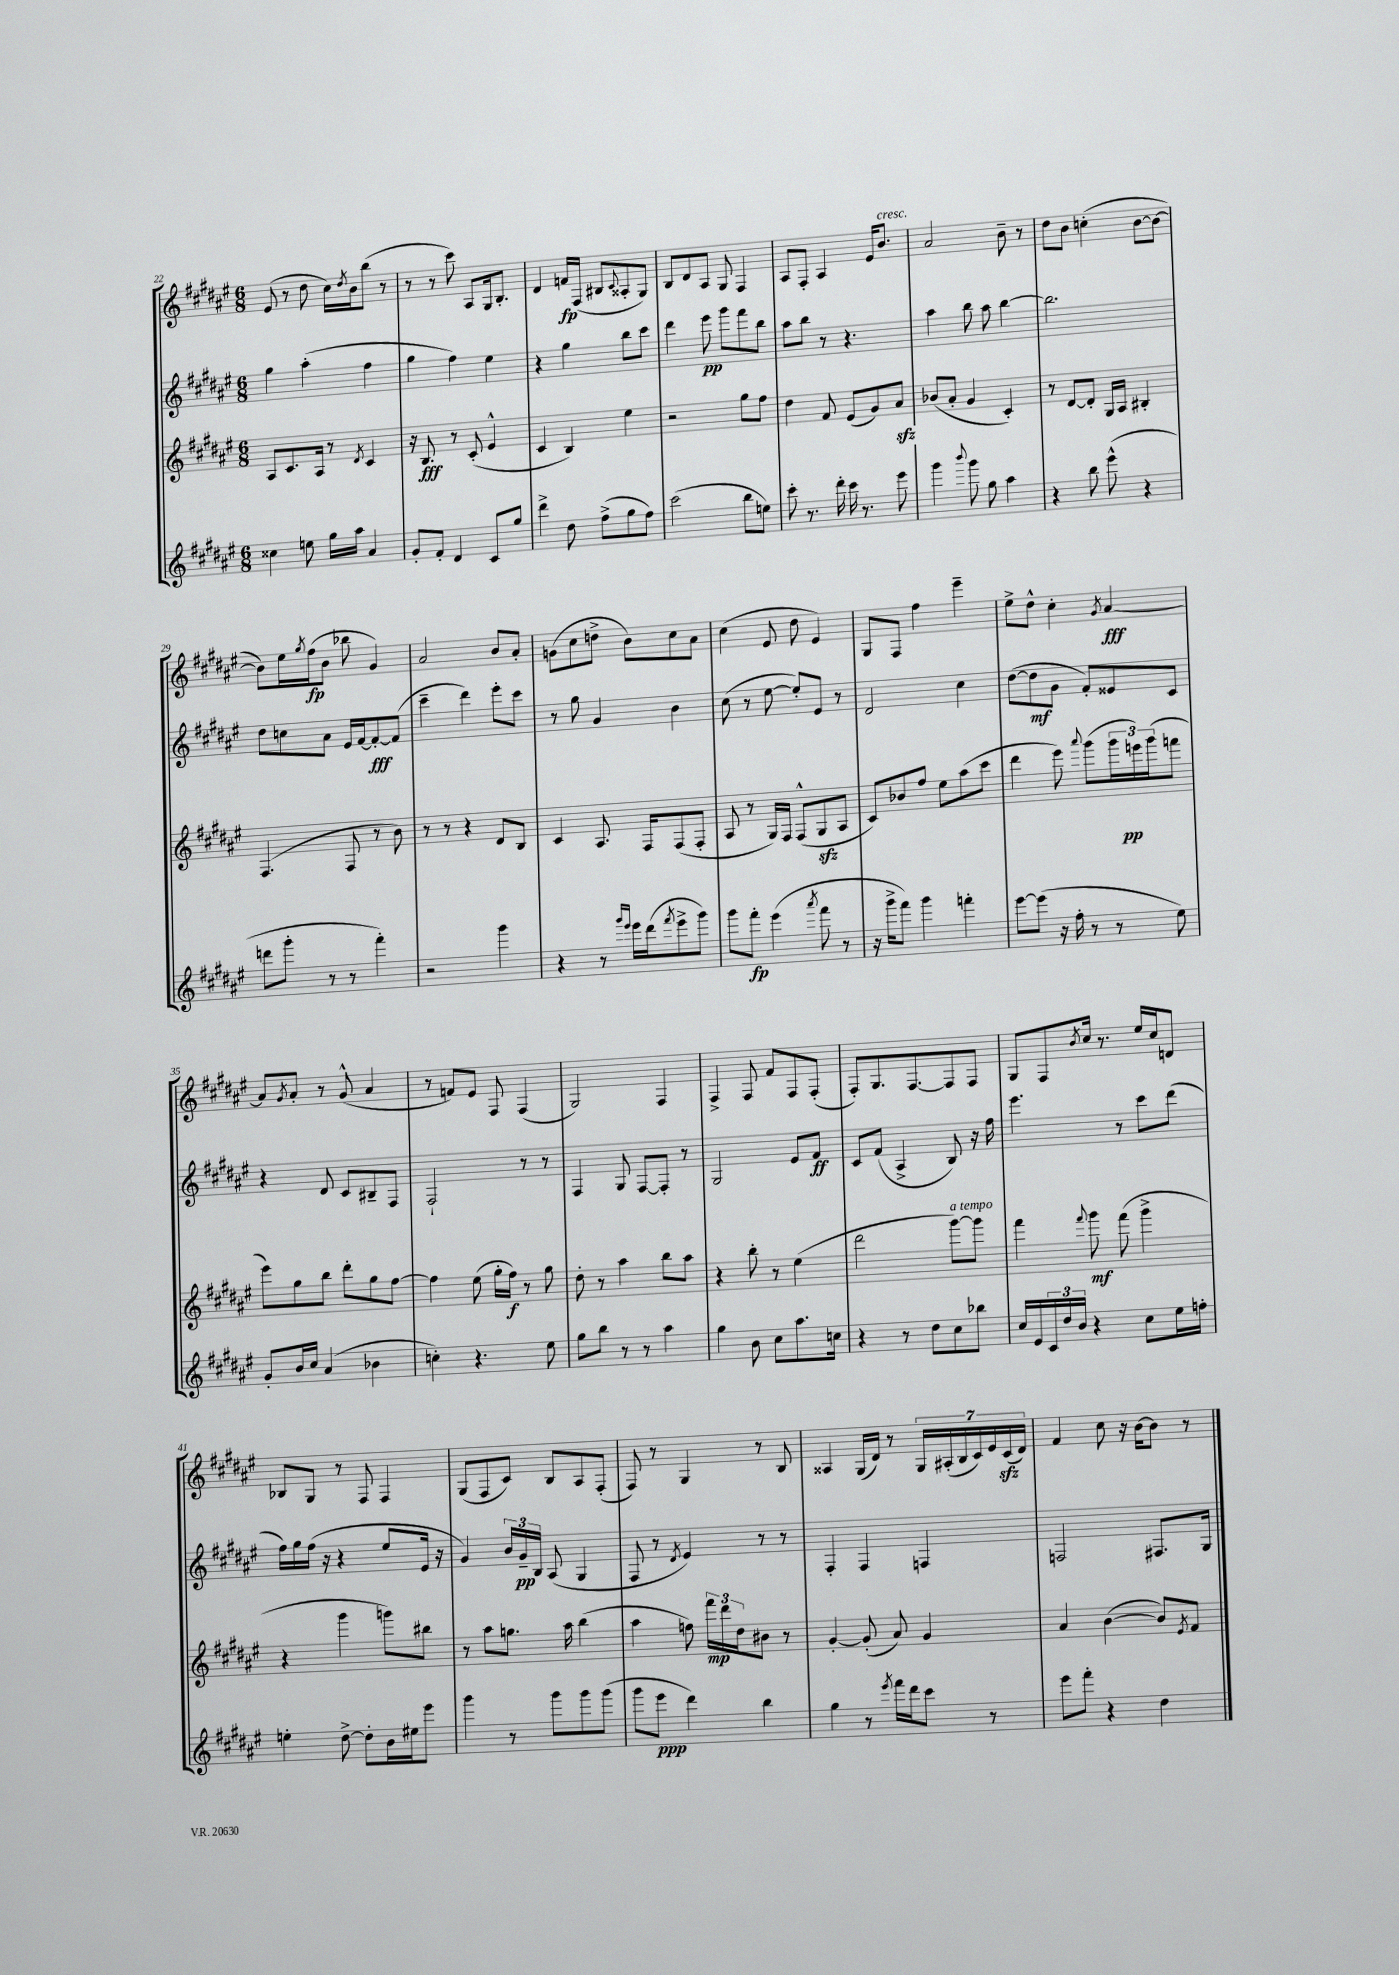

**kern	**dynam	**kern	**dynam	**kern	**dynam	**kern	**dynam
*part4	*part4	*part3	*part3	*part2	*part2	*part1	*part1
*staff4	*staff4	*staff3	*staff3	*staff2	*staff2	*staff1	*staff1
*clefG2	*	*clefG2	*	*clefG2	*	*clefG2	*
*k[f#c#g#d#a#e#]	*	*k[f#c#g#d#a#e#]	*	*k[f#c#g#d#a#e#]	*	*k[f#c#g#d#a#e#]	*
*M6/8	*	*M6/8	*	*M6/8	*	*M6/8	*
=22	=22	=22	=22	=22	=22	=22	=22
4cc##X\	.	8A#/L	.	4gg#\	.	(8e#/	.
.	.	8.c#/	.	.	.	8r	.
8een\	.	.	.	(4aa#'\	.	8dd#\	.
.	.	16A#/Jk	.	.	.	.	.
16gg#\LL	.	8r	.	.	.	16cc#\LL)	.
.	.	.	.	.	.	8qdd#/	.
16aa#\JJ	.	.	.	.	.	16b\J	.
.	.	8qd#/	.	.	.	.	.
4a#/	.	4c#/	.	4ff#\	.	(8bb\J	.
.	.	.	.	.	.	8r	.
=23	=23	=23	=23	=23	=23	=23	=23
8g#'/L	.	16r	.	4gg#\	.	8r	.
.	.	8.B/	fff	.	.	.	.
8f#'/J	.	.	.	.	.	8r	.
4d#/	.	8r	.	4ff#\)	.	8ccc#\)	.
.	.	(8c#'/	.	.	.	8A#/L	.
8c#/L	.	4e#^^/	.	4ee#\	.	16G#/k	.
.	.	.	.	.	.	8.B'/J	.
8gg#/J	.	.	.	.	.	.	.
=24	=24	=24	=24	=24	=24	=24	=24
4ddd#^\	.	4c#/	.	4r	.	4d#/	.
8dd#\	.	4B/)	.	4gg#\	.	16fn/LL	fp
.	.	.	.	.	.	(16F#/JJ	.
(8ff#^\L	.	.	.	.	.	8B#X/L	.
.	.	.	.	.	.	8qqc#/	.
8gg#\	.	4ee#\	.	8bb\L	.	8A##X'/	.
8ff#\J)	.	.	.	8ccc#\J	.	8G#/J)	.
=25	=25	=25	=25	=25	=25	=25	=25
(2ccc#\	.	2r	.	4ddd#\	.	8B/L	.
.	.	.	.	.	.	8d#/	.
.	.	.	.	8eee#\	pp	8A#/J	.
.	.	.	.	8ggg#\L	.	8G#/	.
8bb\L	.	8gg#\L	.	8fff#\	.	4F#/	.
8een\J)	.	8ff#\J	.	8bb\J	.	.	.
=26	=26	=26	=26	=26	=26	=26	=26
8ccc#'\	.	4dd#\	.	8aa#\L	.	8A#/L	.
8.r	.	.	.	8bb\J	.	8F#'/J	.
.	.	8f#/	.	8r	.	4A#/	.
16ddd#'\	.	.	.	.	.	.	.
16ccc#\	.	(8e#/L	.	4.r	.	.	.
8.r	.	.	.	.	.	.	.
.	.	8g#/)	.	.	.	16e#/KL	.
!	!	!	!	!	!	!LO:TX:a:i:t=cresc.	!
.	.	.	.	.	.	8.b/J	.
8eee#\	.	8a#zz/J	.	.	.	.	.
=27	=27	=27	=27	=27	=27	=27	=27
4ggg#\	.	(8b-X/L	.	4aa#\	.	2a#/	.
.	.	8a#'/J	.	.	.	.	.
8qqbbb/	.	.	.	.	.	.	.
8ggg#\	.	4g#/	.	8bb\	.	.	.
8gg#\	.	.	.	8aa#\	.	.	.
4aa#\	.	4c#'/)	.	[4bb\	.	8b~\	.
.	.	.	.	.	.	8r	.
=28	=28	=28	=28	=28	=28	=28	=28
4r	.	8r	.	2.bb\]	.	8dd#\L	.
.	.	[8d#/L	.	.	.	8b\J	.
8bb\	.	8d#'/J]	.	.	.	(4ccn'\	.
(8eee#^^\	.	16G#/LL	.	.	.	.	.
.	.	16A#/JJ	.	.	.	.	.
4r	.	4B#X'/	.	.	.	[8b\L	.
.	.	.	.	.	.	8b\J_	.
!!LO:LB:g=z
=29	=29	=29	=29	=29	=29	=29	=29
8dddn\L	.	(4.F#/	.	8dd#\L	.	8b\L])	.
8ggg#'\J	.	.	.	8ccn\	.	16ee#\L	.
.	.	.	.	.	.	8qgg#/	.
.	.	.	.	.	.	(16ff#\J	fp
8r	.	.	.	8a#\J	.	8b\J	.
8r	.	8F#/	.	16e#/LL	.	8bb-X\	.
.	.	.	.	[16f#/J	.	.	.
4fff#'\)	.	8r	.	8f#'/_	fff	4g#/)	.
.	.	8b\)	.	(8f#/J]	.	.	.
=30	=30	=30	=30	=30	=30	=30	=30
2r	.	8r	.	4ccc#~\	.	2a#/	.
.	.	8r	.	.	.	.	.
.	.	4r	.	4ddd#\)	.	.	.
4ggg#\	.	8d#/L	.	8eee#'\L	.	8b/L	.
.	.	8B/J	.	8ccc#\J	.	8a#'/J	.
=31	=31	=31	=31	=31	=31	=31	=31
4r	.	4c#/	.	8r	.	(8gn\L	.
.	.	.	.	8gg#\	.	8cc#\	.
8r	.	8.A#/	.	4g#/	.	8ddn^\J	.
16qqggg#/LL	.	.	.	.	.	.	.
16qqeee#/JJ	.	.	.	.	.	.	.
16eee#\LL	.	.	.	.	.	8b\L)	.
(16ddd#\J	.	16F#/KL	.	.	.	.	.
8qfff#/	.	.	.	.	.	.	.
8eee#^\	.	(8F#/	.	4b\	.	8cc#\	.
8ggg#\J)	.	8F#'/J	.	.	.	8a#\J	.
=32	=32	=32	=32	=32	=32	=32	=32
8ggg#\L	.	8A#/	.	(8cc#\	.	(4cc#\	.
8fff#'\J	fp	8r	.	8r	.	.	.
(4eee#\	.	16G#/LL)	.	[8ee#\	.	8e#/	.
.	.	16F#/JJ	.	.	.	.	.
.	.	(8F#^^/L	.	8ee#'/L])	.	8dd#\	.
8qaaa#/	.	.	.	.	.	.	.
8fff#\	.	8G#zz/	.	8e#/J	.	4e#/)	.
8r	.	8A#/J	.	8r	.	.	.
=33	=33	=33	=33	=33	=33	=33	=33
16r	.	8c#/L)	.	2d#/	.	8G#/L	.
16ggg#^\KL	.	.	.	.	.	.	.
8fff#\J)	.	8b-X/	.	.	.	8F#/J	.
4ggg#\	.	8ff#/J	.	.	.	4ff#\	.
.	.	8ee#\L	.	.	.	.	.
4fffn'\	.	(8aa#\	.	4cc#\	.	4eee#~\	.
.	.	8ccc#\J	.	.	.	.	.
=34	=34	=34	=34	=34	=34	=34	=34
[8eee#\L	.	4ddd#\	.	([8dd#\L	.	8ee#^\L	.
(8eee#\J]	.	.	.	8dd#\]	mf	8dd#^^\J	.
16r	.	8eee#\)	.	8g#\J	.	4cc#'\	.
16ff#'\	.	.	.	.	.	.	.
.	.	8qqaaa#/	.	.	.	.	.
8r	.	(8ggg#\L	.	8f#'/L)	.	.	.
.	.	.	.	.	.	8qg#/	.
8r	.	24ggg#\L	.	8e##X/	.	[4a#/	fff
.	.	24eeen\)	pp	.	.	.	.
.	.	(24ggg#\J	.	.	.	.	.
8ee#\)	.	8fffn\J	.	8c#/J	.	.	.
!!LO:LB:g=z
=35	=35	=35	=35	=35	=35	=35	=35
8g#'/L	.	8eee#\L)	.	4r	.	8a#/L]	.
.	.	.	.	.	.	8qg#/	.
16b/L	.	8gg#\	.	.	.	8a#'/J	.
16cc#/JJ	.	.	.	.	.	.	.
(4a#/	.	8bb\J	.	8d#/	.	8r	.
.	.	8ddd#'\L	.	8c#/L	.	(8g#^^/	.
4b-X\	.	8gg#\	.	8B#X~/	.	4a#/	.
.	.	[8ff#\J	.	8F#/J	.	.	.
=36	=36	=36	=36	=36	=36	=36	=36
4ccn'\)	.	4ff#\]	.	2F#`/	.	8r	.
.	.	.	.	.	.	8fn/L)	.
4.r	.	(8ee#\	.	.	.	8e#/J	.
.	.	16gg#'\LL	.	.	.	8F#/	.
.	.	16ff#\JJ)	f	.	.	.	.
.	.	8r	.	8r	.	(4F#/	.
8ee#\	.	8gg#\	.	8r	.	.	.
=37	=37	=37	=37	=37	=37	=37	=37
8gg#\L	.	8dd#'\	.	4F#/	.	2G#/)	.
8bb\J	.	8r	.	.	.	.	.
8r	.	4aa#\	.	8G#/	.	.	.
8r	.	.	.	[8F#/L	.	.	.
4aa#\	.	8bb\L	.	8F#'/J]	.	4F#/	.
.	.	8aa#\J	.	8r	.	.	.
=38	=38	=38	=38	=38	=38	=38	=38
4gg#\	.	4r	.	2G#/	.	4F#^/	.
8b\	.	8bb'\	.	.	.	8F#/	.
8cc#\L	.	8r	.	.	.	8f#/L	.
8.aa#\	.	(4ee#\	.	8e#/L	.	8F#/	.
.	.	.	.	8f#/J	ff	(8F#'/J	.
16ccn\Jk	.	.	.	.	.	.	.
=39	=39	=39	=39	=39	=39	=39	=39
4r	.	2ddd#\	.	8c#/L	.	8F#'/L)	.
.	.	.	.	(8f#/J	.	8.G#/	.
8r	.	.	.	4A#^/	.	.	.
.	.	.	.	.	.	[8.F#/	.
8dd#\L	.	.	.	.	.	.	.
!	!	!LO:TX:a:i:t=a tempo	!	!	!	!	!
8cc#\	.	[8ggg#\L)	.	8B/)	.	8F#/]	.
8bb-X\J	.	8ggg#\J]	.	16r	.	8F#/J	.
.	.	.	.	16ff#\	.	.	.
=40	=40	=40	=40	=40	=40	=40	=40
16cc#/LL	.	4fff#\	.	4.eee#\	.	8G#/L	.
16e#/	.	.	.	.	.	.	.
24c#/	.	.	.	.	.	8F#/	.
24dd#/	.	.	.	.	.	.	.
24b/JJ	.	.	.	.	.	.	.
.	.	8qqfff#/	.	.	.	8qb/	.
4r	.	8ggg#\	mf	.	.	16cc#/Jk	.
.	.	.	.	.	.	8.r	.
.	.	(8fff#\	.	8r	.	.	.
8cc#\L	.	4ggg#^\	.	8ccc#\L	.	16ee#/LL	.
.	.	.	.	.	.	16cc#/J	.
16ee#\L	.	.	.	(8ddd#\J	.	8dn/J	.
16ffn'\JJ	.	.	.	.	.	.	.
!!LO:LB:g=z
=41	=41	=41	=41	=41	=41	=41	=41
4een'\	.	4r	.	16ff#\LL)	.	8B-X/L	.
.	.	.	.	16gg#\	.	.	.
.	.	.	.	(16ff#\JJ	.	8G#/J	.
.	.	.	.	16r	.	.	.
[8dd#^\	.	4ggg#\	.	4r	.	8r	.
8dd#'\L]	.	.	.	.	.	8F#/	.
16b\L	.	8gggn\L)	.	8ee#/L	.	4F#/	.
16ee#X\J	.	.	.	.	.	.	.
8eee#\J	.	8bb#X\J	.	16e#/Jk	.	.	.
.	.	.	.	16r	.	.	.
=42	=42	=42	=42	=42	=42	=42	=42
4ggg#\	.	8r	.	4g#/)	.	(8G#/L	.
.	.	8aa#\L	.	.	.	8F#/	.
8r	.	8.ggn\J	.	24b/LL	.	8c#/J)	.
.	.	.	.	24g#~/	pp	.	.
.	.	.	.	24B/JJ	.	.	.
8ggg#\L	.	.	.	(8A#/	.	8B/L	.
.	.	16aa#\	.	.	.	.	.
8ggg#\	.	(4bb\	.	4G#/	.	8A#/	.
(8ggg#\J	.	.	.	.	.	(8F#'/J	.
=43	=43	=43	=43	=43	=43	=43	=43
8ggg#\L	.	4aa#\	.	8F#/	.	8F#/)	.
8eee#\J	ppp	.	.	8r	.	8r	.
.	.	.	.	8qd#/	.	.	.
4ddd#\)	.	8ffn\)	.	4e#/)	.	4G#/	.
.	.	24fff#\LL	mp	.	.	.	.
.	.	24ddd#\	.	.	.	.	.
.	.	24dd#\J	.	.	.	.	.
4bb\	.	8b#X\J	.	8r	.	8r	.
.	.	8r	.	8r	.	8B/	.
=44	=44	=44	=44	=44	=44	=44	=44
4gg#\	.	[4g#'/	.	4F#'/	.	4A##X/	.
8r	.	(8g#'/]	.	4F#/	.	(16G#/LL	.
.	.	.	.	.	.	16d#/JJ)	.
8qeee#/	.	.	.	.	.	.	.
16fff#\LL	.	8a#/)	.	.	.	8r	.
16ddd#\J	.	.	.	.	.	.	.
8ccc#\J	.	4g#/	.	4Fn/	.	28G#/LL	.
.	.	.	.	.	.	(28A#X'/	.
.	.	.	.	.	.	28B/	.
.	.	.	.	.	.	28c#/)	.
8r	.	.	.	.	.	.	.
.	.	.	.	.	.	28e#/	.
.	.	.	.	.	.	(28c#zz/	.
.	.	.	.	.	.	28d#/JJ)	.
=45	=45	=45	=45	=45	=45	=45	=45
8eee#\L	.	4a#/	.	2Fn/	.	4f#/	.
8fff#'\J	.	.	.	.	.	.	.
4r	.	([4b\	.	.	.	8cc#\	.
.	.	.	.	.	.	16r	.
.	.	.	.	.	.	[16b\KL	.
4dd#\	.	8b/L])	.	8.F#X/L	.	8b\J]	.
.	.	8qe#/	.	.	.	.	.
.	.	8f#/J	.	.	.	8r	.
.	.	.	.	16G#/Jk	.	.	.
==	==	==	==	==	==	==	==
*-	*-	*-	*-	*-	*-	*-	*-
